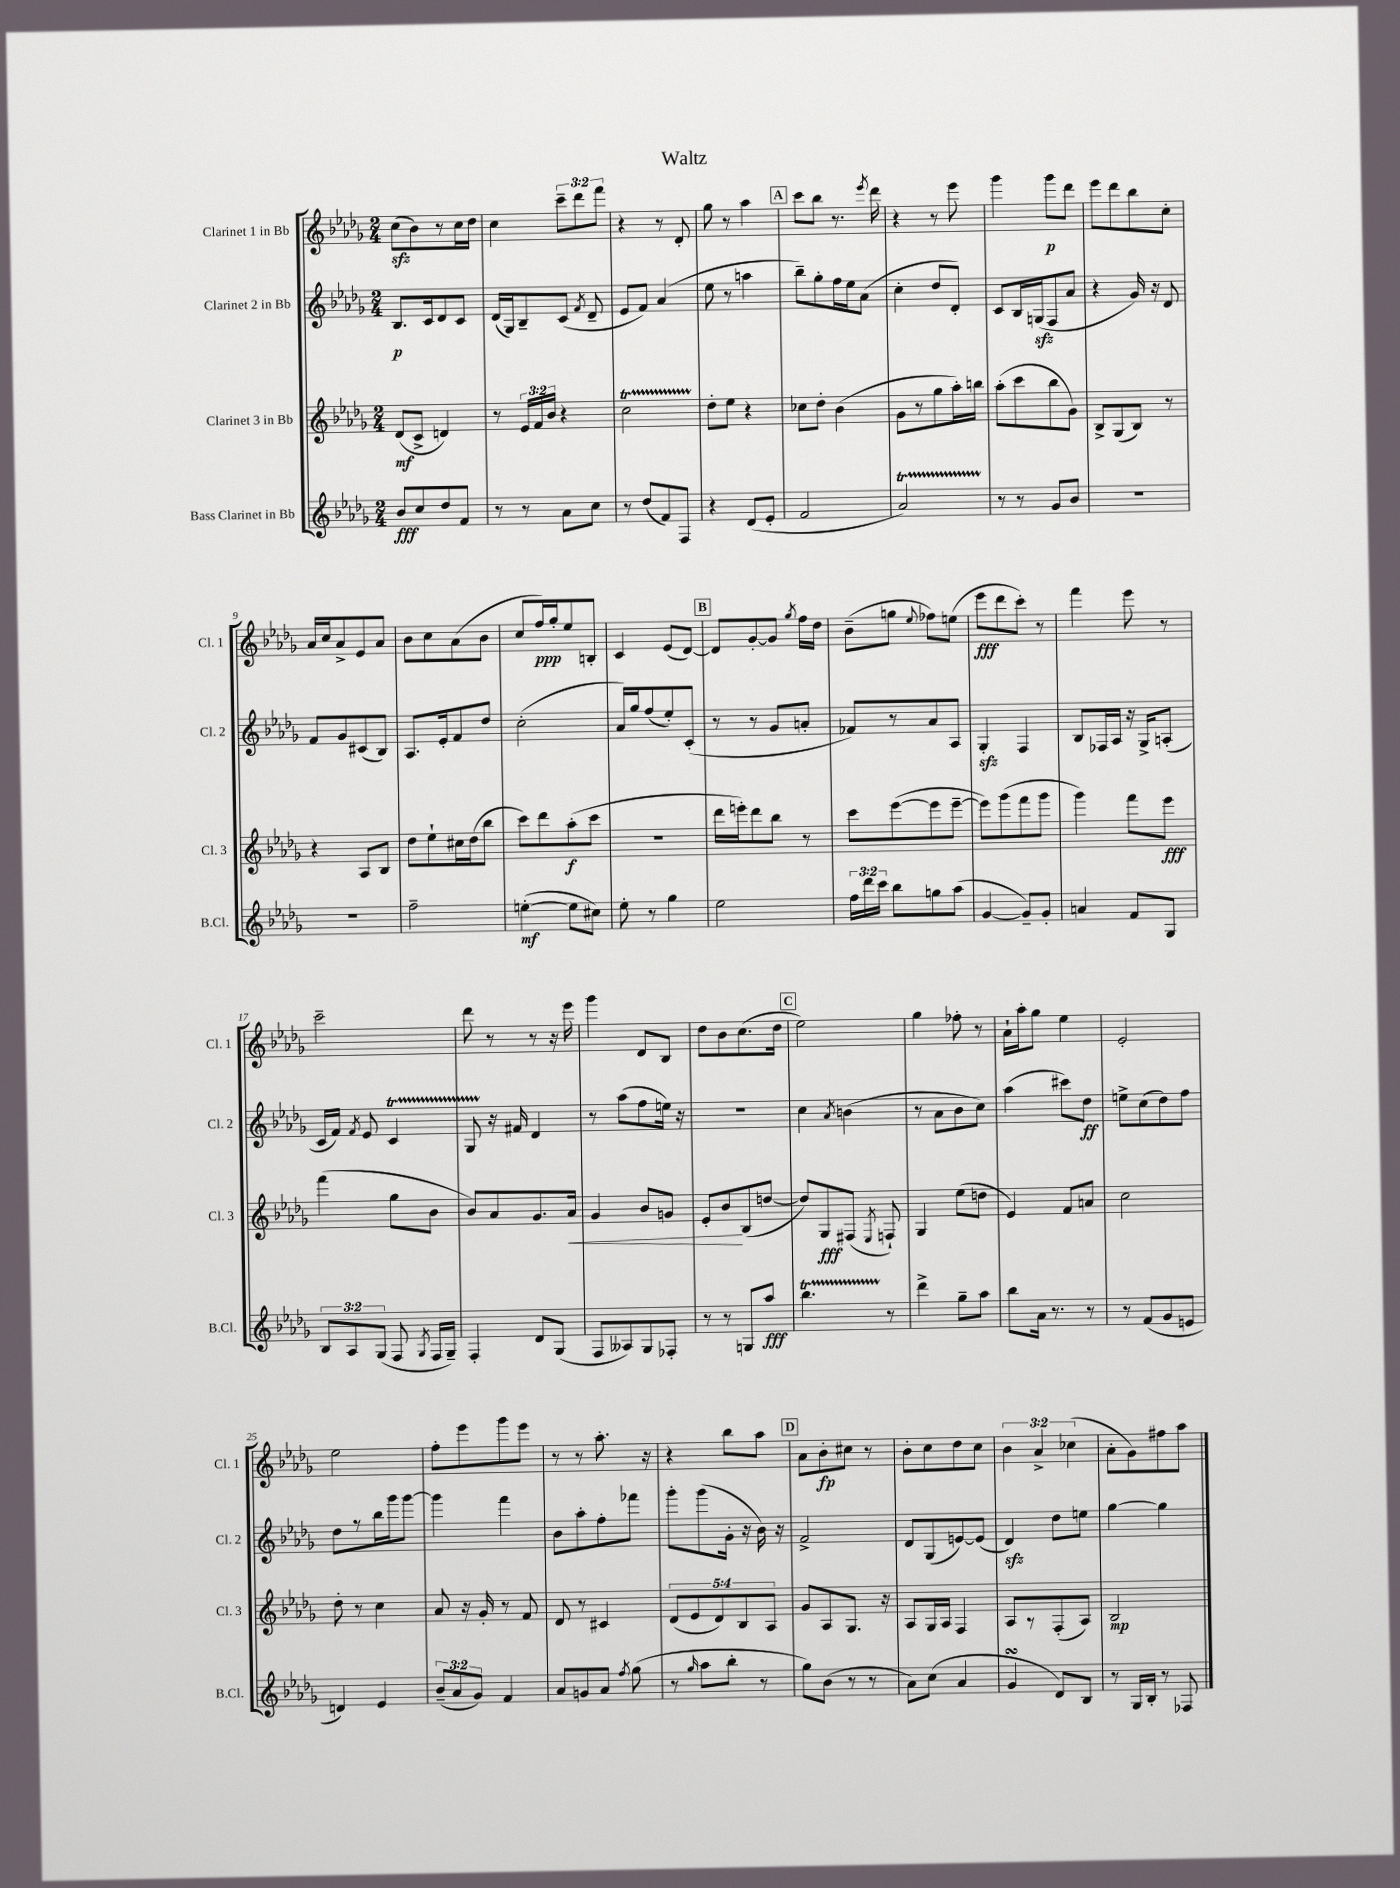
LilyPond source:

\header { title = "Waltz" }
<<
\new StaffGroup <<
\new Staff = "s0" \with { instrumentName = "Clarinet 1 in Bb" shortInstrumentName = "Cl. 1" } {
    \clef treble \key des \major \numericTimeSignature \time 2/4 \override Staff.TupletNumber.text = #tuplet-number::calc-fraction-text
    \autoBeamOff c''8[\sfz( bes'8) r8 c''16 des''16] |
    c''4 \tuplet 3/2 { c'''8[-- des'''8 f'''8] } |
    r4 r8 des'8-. |
    ges''8 r8 aes''4 |
    \mark \markup { \box "A" } c'''8[ bes''8] r8. \acciaccatura { ees'''8 } des'''16 |
    r4 r8 ees'''8 |
    ges'''4 ges'''8[\p des'''8] |
    ees'''8[ des'''8 bes''8 c''8]-. |
    aes'16[ c''16 aes'8-> ees'8 aes'8] |
    bes'8[ c''8 aes'8( bes'8] |
    c''8[ f''16\ppp) ges''16-. ees''8 b8]-. |
    c'4 ees'8[( des'8]~) |
    \mark \markup { \box "B" } des'8[ ges'8~-. ges'8] \acciaccatura { ges''8 } f''16[ des''16] |
    bes'8[--( g''8] \appoggiatura { ees''8 } fes''8[) e''8]( |
    ees'''8[\fff des'''8 c'''8]-.) r8 |
    f'''4 ees'''8 r8 |
    c'''2-- |
    des'''8 r8 r8 r16 ees'''16 |
    ges'''4 des'8[ bes8] |
    des''8[ bes'8 c''8.( des''16] |
    \mark \markup { \box "C" } ees''2) |
    ges''4 fes''8-. r8 |
    aes'16[-! aes''16-. ges''8] ees''4 |
    ees'2-. |
    ees''2 |
    f''8[-. ees'''8 ges'''8 ees'''8] |
    r8 r8 aes''8.-. r16 |
    r4 bes''8[ aes''8] |
    \mark \markup { \box "D" } aes'8[ bes'8-.\fp cis''8] r8 |
    bes'8[-. c''8 des''8 c''8] |
    \tuplet 3/2 { bes'4 aes'4-> ces''4( } |
    aes'8[-. ges'8) fis''8 aes''8] \bar "|." |
}
\new Staff = "s1" \with { instrumentName = "Clarinet 2 in Bb" shortInstrumentName = "Cl. 2" } {
    \clef treble \key des \major \numericTimeSignature \time 2/4
    \autoBeamOff bes8.[\p c'16 des'8 c'8] |
    des'16[( ges16) bes8-- c'8]( \acciaccatura { f'8 } des'8-- |
    ees'8[ f'8]) aes'4( |
    ees''8 r8 a''4 |
    \mark \markup { \box "A" } bes''8[--) ges''8-. f''16 ees''16 aes'8]( |
    c''4-. des''8[ des'8]-.) |
    c'8[ bes16 g16\sfz( f8 aes'8] |
    r4 ges'16) r16 des'8 |
    f'8[ ges'8 cis'8( bes8]) |
    aes8.[ ees'16-. f'8 des''8] |
    c''2-.( |
    aes'16[) ges''16 f''8( ees''8-.) c'8]-.( |
    \mark \markup { \box "B" } r8 r8 ges'8[ a'8]-. |
    fes'8[) r8 aes'8 aes8] |
    ges4-.\sfz f4 |
    bes8[ fes16 aes16] r16 ges16[-> a8]-.( |
    c'16[ f'16]) \acciaccatura { f'8 } ees'8 c'4\startTrillSpan |
    ges8 r16\stopTrillSpan fis'16 des'4 |
    r8 aes''8[( f''8 e''16]) r16 |
    R2 |
    \mark \markup { \box "C" } c''4 \acciaccatura { aes'8 } b'4( |
    r8 aes'8[ bes'8 c''8]) |
    aes''4( cis'''8[) des''8]\ff |
    e''8[-> c''8( des''8) f''8] |
    des''8[ r8 bes''16 ges'''16 ges'''8]~ |
    ges'''4 f'''4 |
    bes'8[ aes''8-. f''8-. fes'''8] |
    ges'''8[-. ges'''8( ges'16]-. r16 bes'16) r16 |
    \mark \markup { \box "D" } f'2-> |
    des'8[ ges8( e'8~) e'8]( |
    des'4\sfz) des''8[ e''8] |
    ges''4~ ges''4 \bar "|." |
}
\new Staff = "s2" \with { instrumentName = "Clarinet 3 in Bb" shortInstrumentName = "Cl. 3" } {
    \clef treble \key des \major \numericTimeSignature \time 2/4 \override Staff.TupletNumber.text = #tuplet-number::calc-fraction-text
    \autoBeamOff des'8[\mf( c'8]-> d'4) |
    r8 \tuplet 3/2 { ees'16[ f'16 bes'16] } r4 |
    c''2\startTrillSpan |
    des''8[-.\stopTrillSpan ees''8] r4 |
    \mark \markup { \box "A" } ces''8[ des''8]-. bes'4( |
    ges'8[ r8 ges''8 aes''16-.) b''16] |
    aes''8[-.( c'''8 bes''8 ges'8]) |
    bes8[-> ges8( bes8]) r8 |
    r4 aes8[ bes8] |
    des''8[ ees''8-! cis''16 des''16( bes''8] |
    c'''8[) des'''8 aes''8-.\f( c'''8] |
    r2 |
    \mark \markup { \box "B" } des'''16[ e'''16-.) des'''8 bes''8] r8 |
    c'''8[ ees'''8~( ees'''8 ees'''8]~-- |
    ees'''8[) ges'''8( f'''8 ges'''8] |
    ges'''4) f'''8[ ees'''8]\fff |
    f'''4( ges''8[ bes'8] |
    bes'8[) aes'8 ges'8. aes'16]\< |
    ges'4 bes'8[ g'8] |
    ees'8[-. bes'8\! bes8( d''8]~ |
    \mark \markup { \box "C" } d''8[) ges8\fff fis8]( \acciaccatura { ees8 } f8-!) |
    ges4 ees''8[( d''8] |
    ees'4) f'8[ a'8] |
    c''2 |
    des''8-. r8 c''4 |
    aes'8 r16 ges'16-. r8 f'8 |
    des'8 r8 cis'4 |
    \tuplet 5/4 { des'8[( ees'8 des'8) bes8 aes8] } |
    \mark \markup { \box "D" } ges'8[ aes8 ges8.] r16 |
    aes8[ ges16 aes16] f4 |
    aes8[ r8 f8-.( aes8]) |
    bes2\mp \bar "|." |
}
\new Staff = "s3" \with { instrumentName = "Bass Clarinet in Bb" shortInstrumentName = "B.Cl." } {
    \clef treble \key des \major \numericTimeSignature \time 2/4 \override Staff.TupletNumber.text = #tuplet-number::calc-fraction-text
    \autoBeamOff bes'8[\fff c''8 des''8 f'8] |
    r8 r8 aes'8[ c''8] |
    r8 des''8[( f'8) f8] |
    r4 des'8[( ees'8]-. |
    \mark \markup { \box "A" } f'2 |
    aes'2\startTrillSpan) |
    r8\stopTrillSpan r8 ges'8[ bes'8] |
    R2 |
    r2 |
    f''2-- |
    e''4~-.\mf( e''8[ cis''8]) |
    ees''8-. r8 ges''4 |
    \mark \markup { \box "B" } ees''2 |
    \tuplet 3/2 { f''16[ des'''16 c'''16] } bes''8[ g''8 aes''8]( |
    ges'4~ ges'8[--) ges'8]-. |
    a'4 f'8[ ges8] |
    \tuplet 3/2 { bes8[ aes8 ges8]( } f8 \acciaccatura { ges8 } f16[ ges16]--) |
    f4-. des'8[ ges8]( |
    f8[ aeses8) ges8 fes8]-. |
    r8 r8 g8[ aes''8]\fff |
    \mark \markup { \box "C" } bes''4.\startTrillSpan r8\stopTrillSpan |
    des'''4-> ges''8[-- aes''8] |
    bes''8[ aes'16] r8. r8 |
    r8 f'8[( ges'8 e'8] |
    d'4) ees'4 |
    \tuplet 3/2 { bes'8[--( aes'8 ges'8]) } f'4 |
    aes'8[ g'8 aes'8] \acciaccatura { f''8 } ges''8( |
    r8 \grace { ges''16 } aes''8[ bes''8]-. r8 |
    \mark \markup { \box "D" } ges''8[) bes'8]( r8 r8 |
    aes'8[) c''8]( aes'4 |
    ges'4\turn des'8[) bes8] |
    r8 ges16[ bes16]-. r8 fes8 \bar "|." |
}
>>
>>
